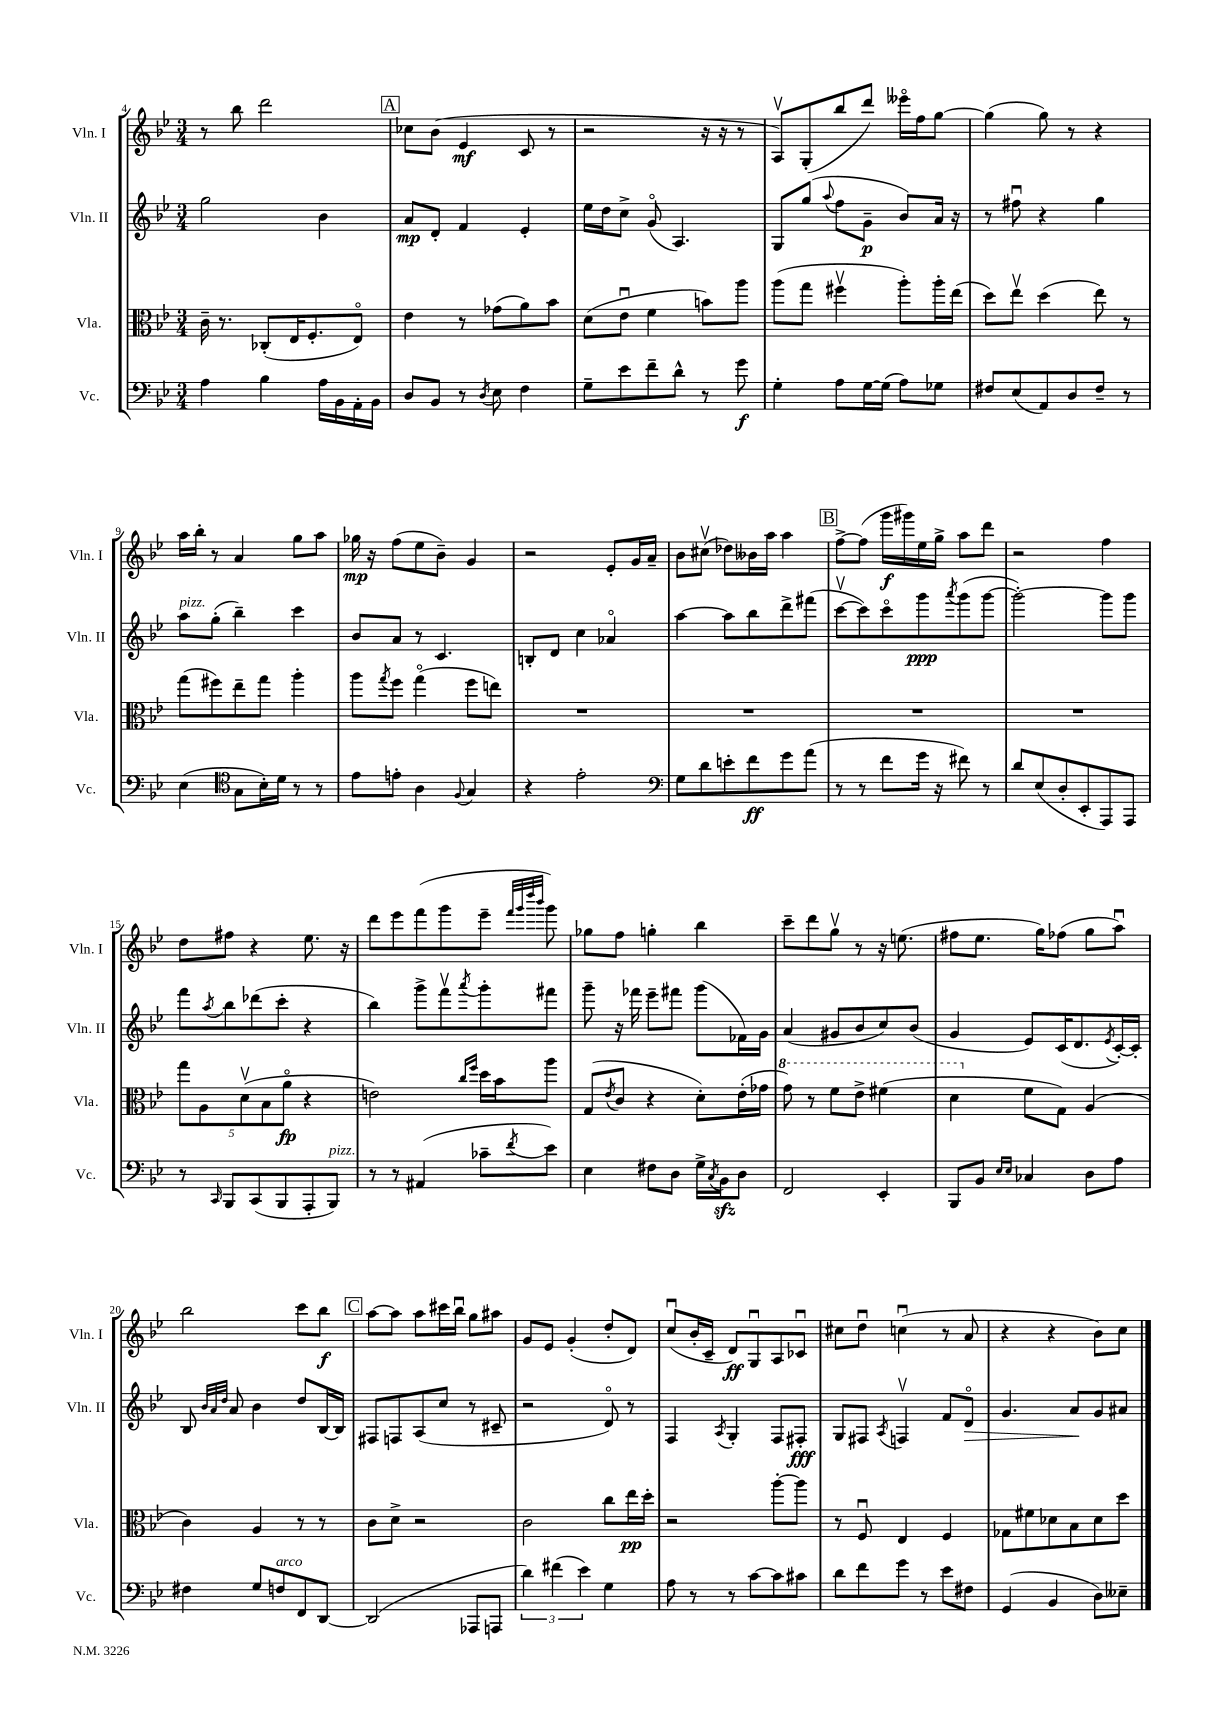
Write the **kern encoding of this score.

**kern	**kern	**kern	**kern
*staff4	*staff3	*staff2	*staff1
*clefF4	*clefC3	*clefG2	*clefG2
*k[b-e-]	*k[b-e-]	*k[b-e-]	*k[b-e-]
*M3/4	*M3/4	*M3/4	*M3/4
4A	16c~	2gg	8r
.	8.r	.	.
.	.	.	8bb-
4B-	(8C-'	.	2ddd
.	16E-	.	.
.	8.F'	.	.
16A	.	4b-	.
16BB-	.	.	.
16AA'	8E-o)	.	.
16BB-	.	.	.
=	=	=	=
8D	4e-	8a	8cc-
8BB-	.	8d'	(8b-
8r	8r	4f	4e-
8qD	.	.	.
8E-	(8g-	.	.
4F	8a)	4e-'	8c
.	8b-	.	8r
=	=	=	=
8G~	(8d	16ee-	2r
.	.	16dd	.
8e-	8e-u	8cc^	.
8f~	4f	(8go	.
8d^^	.	4.A)	.
8r	8b)	.	16r
.	.	.	16r
8g	8aa	.	8r
=	=	=	=
4G'	(8aa	8G	8Av)
.	8gg	(8gg	(8G'
.	.	8qqaa	.
8A	4ff#v	8ff	8bb-
[16G	.	8g~	8ddd)
(16G]	.	.	.
8A)	8aa')	8b-)	16eee--o
.	.	.	16ff
8G-	16aa'	16a	[8gg
.	(16ee-	16r	.
=	=	=	=
8F#	8dd)	8r	(4gg]
(8E-	8ee-v	8ff#u	.
8AA)	(4dd	4r	8gg)
8D	.	.	8r
8F#~	8ee-)	4gg	4r
8r	8r	.	.
=	=	=	=
(4E-	(8gg	8aa	16aa
.	.	.	16bb-'
.	8ff#)	(8gg'	8r
*clefC4	*	*	*
8G	8ee-~	4bb-~)	4a
16B-')	8gg	.	.
16d	.	.	.
8r	4aa'	4ccc	8gg
8r	.	.	8aa
=	=	=	=
8e-	8aa	8b-	16gg-
.	.	.	16r
.	8qgg	.	.
8e'	8ff	8a	(8ff
4A	(4ggo	8r	8ee-
.	.	4.c	8b-~)
8qqF	.	.	.
4G	8ff	.	4g
.	8ee)	.	.
=	=	=	=
4r	2.r	8B'	2r
.	.	8d	.
2e-'	.	4cc	.
.	.	4a-o	8e-'
.	.	.	16g
.	.	.	16a~
=	=	=	=
*clefF4	*	*	*
8G	2.r	[4aa	8b-
8d	.	.	(8cc#v
8e'	.	8aa]	8dd-)
8f	.	8bb-	16b--
.	.	.	16aa
8g	.	8ddd^	4aa
(8a	.	(8fff#	.
=	=	=	=
8r	2.r	[8cccv	[8ff^
8r	.	8ccc])	(8ff]
8f	.	8ccco	16ggg
.	.	.	16ggg#)
16g	.	8ggg	16ee-
16r	.	.	16gg^
.	.	8qaaa	.
8f#)	.	(8ggg	8aa
8r	.	[8ggg	8ddd
=	=	=	=
8d	2.r	2ggg'_)	2r
(8E-	.	.	.
8D'	.	.	.
8EE-'	.	.	.
8AAA)	.	8ggg]	4ff
8AAA	.	8ggg	.
=	=	=	=
8r	10gg	8fff	8dd
.	10A	.	.
16qqCC	.	8qaa	.
8BBB-	.	8bb-	8ff#
.	(10dv	.	.
(8CC	.	(8ddd-	4r
.	10B-	.	.
8BBB-	.	8ccc'	.
.	10ao	.	.
8AAA'	4r	4r	8.ee-
8BBB-)	.	.	.
.	.	.	16r
=	=	=	=
8r	2e)	4bb-)	8ddd
8r	.	.	8eee-
(4AA#	.	8ggg^	(8fff
.	.	8fffv	8ggg
.	16qqcc	.	.
.	16qqff	8qaaa	.
8c-~	16dd	8ggg'	8eee-~
.	16b-	.	.
.	.	.	32qqfff
.	.	.	32qqggg
.	.	.	32qqdddd
8qf	.	.	32qqbbb-
8e-)	8aa	8fff#	8ggg)
=	=	=	=
4E-	(8G	8ggg~	8gg-
.	8qe-	.	.
.	8c	16r	8ff
.	.	16fff-	.
8F#	4r	8eee-~	4gg'
8D	.	8fff#	.
16G^	8d')	(8ggg	4bb-
8qC	.	.	.
16BB-	.	.	.
8D	(16e-'	16f-)	.
.	16g-	16g	.
=	=	=	=
2FF	8gg)	(4a	8ccc~
.	8r	.	8ddd
.	8ff	8g#	8ggv
.	8ee-^	8b-	8r
4EE-'	(4ff#	8cc)	16r
.	.	.	(8.ee
.	.	(8b-	.
=	=	=	=
8BBB-	4dd	4g	8ff#
8BB-	.	.	8.ee-
16qqE-	.	.	.
16qqE-	.	.	.
4C-	8f	8e-)	.
.	.	.	16gg)
.	8G)	(16c	(8ff-
.	.	8.d	.
8D	(4A	.	8gg
.	.	8qe-	.
8A	.	[16c')	8aau)
.	.	16c']	.
=	=	=	=
4F#	4c)	8B-	2bb-
.	.	32qqb-	.
.	.	32qqa	.
.	.	32qqdd	.
.	.	8a	.
8G	4A	4b-	.
8F	.	.	.
8FF	8r	8dd	8ccc
[8DD	8r	[16B-	8bb-
.	.	16B-]	.
=	=	=	=
(2DD]	8c	8F#	[8aa
.	8d^	8F	8aa]
.	2r	(8A	8aa
.	.	8cc	16ccc#
.	.	.	16bb-u
8AAA-	.	8r	8gg
8AAA	.	8c#~	8aa#
=	=	=	=
6d)	2c	2r	8g
.	.	.	8e-
(6f#	.	.	.
.	.	.	(4g'
6e-)	.	.	.
4G	8cc	8do)	8dd'
.	16ee-	8r	8d)
.	16dd'	.	.
=	=	=	=
8A	2r	4F	(8ccu
8r	.	.	16b-'
.	.	.	16c~
.	.	8qA	.
8r	.	4G'	8d)
[8c	.	.	8Gu
8c]	[8aa'	8F	8A
8c#	8aa]	8F#'	8c-u
=	=	=	=
8d	8r	8G	8cc#
8f	8Fu	8F#	8ddu
.	.	8qA	.
8g	4E-	4Fv	(4ccu
8r	.	.	.
8e-	4F	8f	8r
8F#	.	8do	8a
=	=	=	=
(4GG	8G-	4.g	4r
.	8f#	.	.
4BB-	8d-	.	4r
.	8B-	8a	.
8D)	8d-	8g	8b-)
8E--~	8dd	8a#	8cc
==	==	==	==
*-	*-	*-	*-
